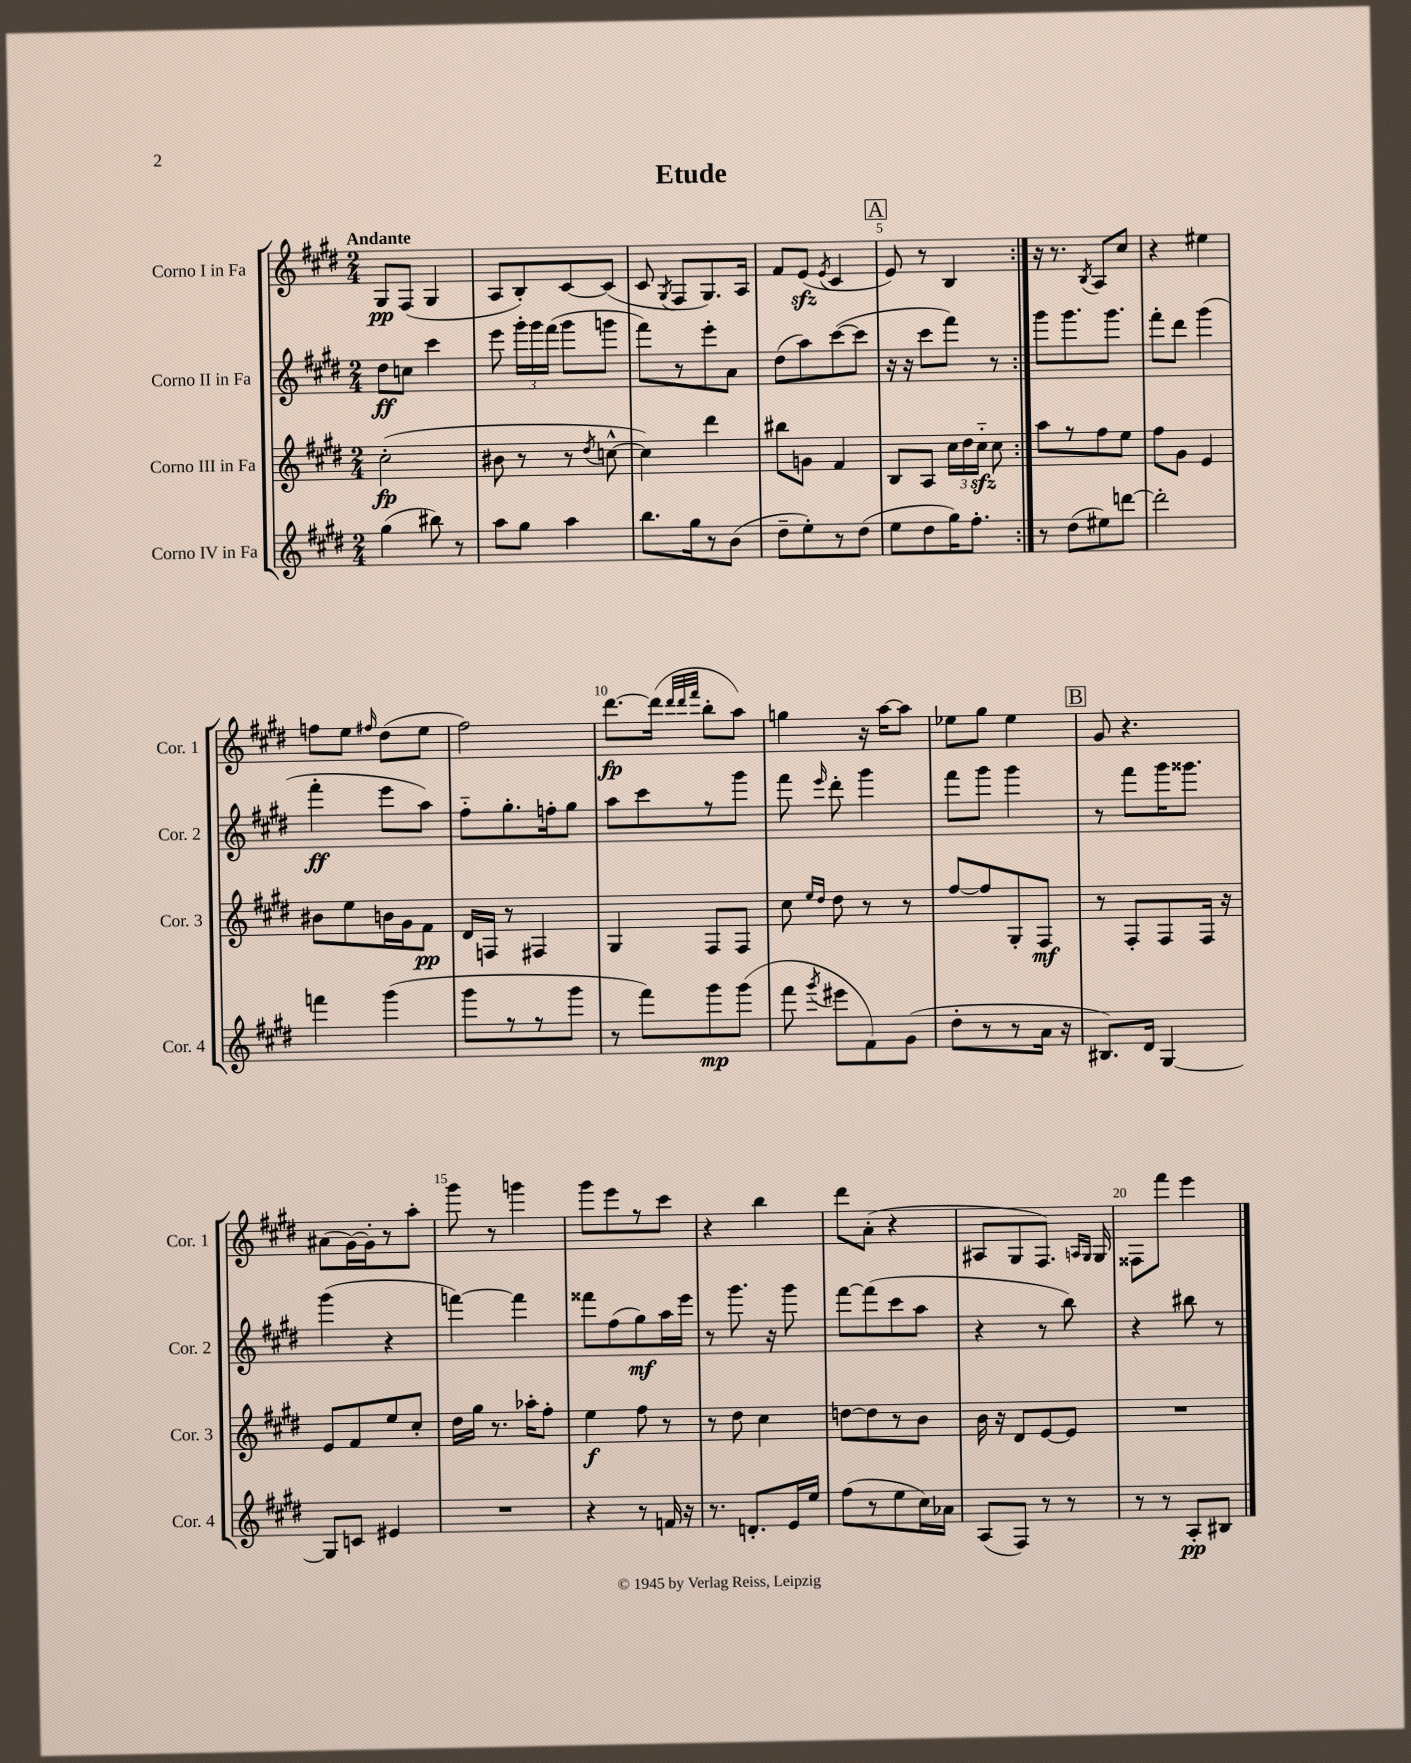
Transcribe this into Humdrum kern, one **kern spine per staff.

**kern	**dynam	**kern	**dynam	**kern	**dynam	**kern	**dynam
*part4	*part4	*part3	*part3	*part2	*part2	*part1	*part1
*staff4	*staff4	*staff3	*staff3	*staff2	*staff2	*staff1	*staff1
*I"Corno IV in Fa	*	*I"Corno III in Fa	*	*I"Corno II in Fa	*	*I"Corno I in Fa	*
*I'Cor. 4	*	*I'Cor. 3	*	*I'Cor. 2	*	*I'Cor. 1	*
*clefG2	*	*clefG2	*	*clefG2	*	*clefG2	*
*k[f#c#g#d#]	*	*k[f#c#g#d#]	*	*k[f#c#g#d#]	*	*k[f#c#g#d#]	*
*M2/4	*	*M2/4	*	*M2/4	*	*M2/4	*
=1	=1	=1	=1	=1	=1	=1	=1
!	!	!	!	!	!	!LO:TX:a:B:t=Andante	!
(4gg#\	.	(2cc#'\	fp	8dd#\L	ff	8G#/L	pp
.	.	.	.	8ccn\J	.	(8F#/J	.
8bb#X\)	.	.	.	4ccc#\	.	4G#/	.
8r	.	.	.	.	.	.	.
=2	=2	=2	=2	=2	=2	=2	=2
8aa\L	.	8b#X\	.	8eee\	.	8A/L	.
8gg#\J	.	8r	.	24ggg#'\LL	.	8B'/)	.
.	.	.	.	24ggg#\	.	.	.
.	.	.	.	(24fff#\JJ	.	.	.
4aa\	.	8r	.	8ggg#\L	.	[8c#/	.
.	.	8qdd#/	.	.	.	.	.
.	.	[8ccn^^\	.	8gggn\J	.	(8c#/J]	.
=3	=3	=3	=3	=3	=3	=3	=3
8.bb\L	.	4cc\])	.	8fff#\L)	.	8c#/	.
.	.	.	.	.	.	8qG#/	.
.	.	.	.	8r	.	8F#/L	.
16gg#\k	.	.	.	.	.	.	.
8r	.	4ddd#\	.	8eee'\	.	8.G#/)	.
(8b\J	.	.	.	8a\J	.	.	.
.	.	.	.	.	.	16A/Jk	.
=4	=4	=4	=4	=4	=4	=4	=4
8dd#~\L	.	8bb#X\L	.	(8dd#\L	.	8f#/L	.
8ee'\)	.	8gn\J	.	8aa\)	.	(8ezz/J	.
.	.	.	.	.	.	8qe/	.
8r	.	4f#/	.	([8ccc#\	.	4c#/	.
(8dd#\J	.	.	.	8ccc#\J]	.	.	.
!!LO:REH:place=s1:t=A
=5	=5	=5	=5	=5	=5	=5	=5
8ee\L	.	8B/L	.	16r	.	8e/)	.
.	.	.	.	16r	.	.	.
8dd#\	.	8A/J	.	8ccc#\L	.	8r	.
16gg#\K)	.	24cc#\LL	.	8fff#\J)	.	4B/	.
.	.	24dd#\	.	.	.	.	.
8.ff#'\J	.	.	.	.	.	.	.
.	.	24cc#zz\JJ	.	.	.	.	.
.	.	8cc#\	.	8r	.	.	.
=6:|!	=6:|!	=6:|!	=6:|!	=6:|!	=6:|!	=6:|!	=6:|!
8r	.	8aa\L	.	8ggg#\L	.	16r	.
.	.	.	.	.	.	8.r	.
(8dd#\L	.	8r	.	8.ggg#\	.	.	.
.	.	.	.	.	.	8qB/	.
8ee#X\)	.	8ff#\	.	.	.	8A/L	.
.	.	.	.	8.ggg#\J	.	.	.
[8dddn\J	.	8ee\J	.	.	.	8cc#/J	.
=7	=7	=7	=7	=7	=7	=7	=7
2ddd'\]	.	8ff#\L	.	8fff#'\L	.	4r	.
.	.	8g#\J	.	8ddd#\J	.	.	.
.	.	4e/	.	(4ggg#\	.	4ee#X\	.
!!LO:LB:g=z
=8	=8	=8	=8	=8	=8	=8	=8
4fffn\	.	8b#X\L	.	4fff#'\	ff	8ffn\L	.
.	.	8ee\	.	.	.	8ee\J	.
.	.	.	.	.	.	16qqff#X/	.
(4ggg#\	.	16bn\L	.	8eee\L	.	(8dd#\L	.
.	.	16g#\J	.	.	.	.	.
.	.	8f#\J	pp	8aa\J)	.	8ee\J	.
=9	=9	=9	=9	=9	=9	=9	=9
8ggg#\L	.	16d#/LL	.	8ff#\L	.	2ff#\)	.
.	.	16Fn/JJ	.	.	.	.	.
8r	.	8r	.	8.gg#'\	.	.	.
8r	.	4F#X/	.	.	.	.	.
.	.	.	.	16ffn'\k	.	.	.
8ggg#\J	.	.	.	8gg#\J	.	.	.
=10	=10	=10	=10	=10	=10	=10	=10
8r	.	4G#/	.	8aa\L	.	[8.ddd#\L	fp
8fff#\L)	.	.	.	8ccc#\	.	.	.
.	.	.	.	.	.	(16ddd#\Jk]	.
.	.	.	.	.	.	32qqddd#/LLL	.
.	.	.	.	.	.	32qqddd#/	.
.	.	.	.	.	.	32qqfff#/JJJ	.
8ggg#\	mp	8F#/L	.	8r	.	8bb'\L	.
(8ggg#\J	.	8F#/J	.	8ggg#\J	.	8aa\J)	.
=11	=11	=11	=11	=11	=11	=11	=11
8fff#\	.	8cc#\	.	8fff#\	.	4ggn\	.
.	.	16qqee/LL	.	.	.	.	.
8qggg#/	.	16qqdd#/JJ	.	16qqeee/	.	.	.
8eee#X\L	.	8dd#\	.	8ddd#'\	.	.	.
8f#\)	.	8r	.	4ggg#\	.	16r	.
.	.	.	.	.	.	[16aa\KL	.
(8g#\J	.	8r	.	.	.	8aa\J]	.
=12	=12	=12	=12	=12	=12	=12	=12
8dd#'\L	.	[8ff#/L	.	8fff#\L	.	8ee-X\L	.
8r	.	8ff#/]	.	8ggg#\J	.	8gg#\J	.
8r	.	8G#'/	.	4ggg#\	.	4ee-\	.
16a\Jk	.	8F#/J	mf	.	.	.	.
16r	.	.	.	.	.	.	.
!!LO:REH:place=s1:t=B
=13	=13	=13	=13	=13	=13	=13	=13
8.B#X/L)	.	8r	.	8r	.	8g#/	.
.	.	8F#'/L	.	8fff#\L	.	4.r	.
16d#/Jk	.	.	.	.	.	.	.
[4G#/	.	8F#/	.	16ggg#\K	.	.	.
.	.	.	.	8.ggg##X\J	.	.	.
.	.	16F#/Jk	.	.	.	.	.
.	.	16r	.	.	.	.	.
!!LO:LB:g=z
=14	=14	=14	=14	=14	=14	=14	=14
8G#/L]	.	8e/L	.	(4ggg#\	.	(8a#X\L	.
8cn/J	.	8f#/	.	.	.	[16g#\L)	.
.	.	.	.	.	.	16g#'\J]	.
4e#X/	.	8ee/	.	4r	.	8r	.
.	.	8cc#'/J	.	.	.	8aa'\J	.
=15	=15	=15	=15	=15	=15	=15	=15
2r	.	16dd#\LL	.	[4fffn\)	.	8ggg#\	.
.	.	16gg#\JJ	.	.	.	.	.
.	.	8.r	.	.	.	8r	.
.	.	.	.	4fff\]	.	4gggn\	.
.	.	16aa-X'\KL	.	.	.	.	.
.	.	8ff#'\J	.	.	.	.	.
=16	=16	=16	=16	=16	=16	=16	=16
4r	.	4ee\	f	8fff##X\L	.	8ggg#\L	.
.	.	.	.	(8ff#\	.	8eee\	.
8r	.	8ff#\	.	8gg#\)	mf	8r	.
16fn/	.	8r	.	16aa\L	.	8ccc#\J	.
16r	.	.	.	16eee\JJ	.	.	.
=17	=17	=17	=17	=17	=17	=17	=17
8.r	.	8r	.	8r	.	4r	.
.	.	8dd#\	.	8.ggg#\	.	.	.
8.dn'/L	.	.	.	.	.	.	.
.	.	4cc#\	.	.	.	4bb\	.
.	.	.	.	16r	.	.	.
16e/L	.	.	.	8ggg#\	.	.	.
16ee/JJ	.	.	.	.	.	.	.
=18	=18	=18	=18	=18	=18	=18	=18
(8ff#\L	.	[8ddn\L	.	[8fff#\L	.	8ddd#\L	.
8r	.	8dd\]	.	(8fff#\]	.	(8a'\J	.
8ee\	.	8r	.	8ccc#\	.	4r	.
16cc#\L)	.	8b\J	.	8aa\J	.	.	.
16a-X\JJ	.	.	.	.	.	.	.
=19	=19	=19	=19	=19	=19	=19	=19
(8A/L	.	16b\	.	4r	.	8A#X/L	.
.	.	16r	.	.	.	.	.
8F#/J)	.	8d#/L	.	.	.	8G#/	.
8r	.	[8e/	.	8r	.	8.F#/J)	.
8r	.	8e/J]	.	8bb\)	.	.	.
.	.	.	.	.	.	16qqAn/LL	.
.	.	.	.	.	.	16qqG#/JJ	.
.	.	.	.	.	.	16G#/	.
=20	=20	=20	=20	=20	=20	=20	=20
8r	.	2r	.	4r	.	8F##X\L	.
8r	.	.	.	.	.	8fff#\J	.
8A'/L	pp	.	.	8bb#X\	.	4eee\	.
8B#X/J	.	.	.	8r	.	.	.
==	==	==	==	==	==	==	==
*-	*-	*-	*-	*-	*-	*-	*-
